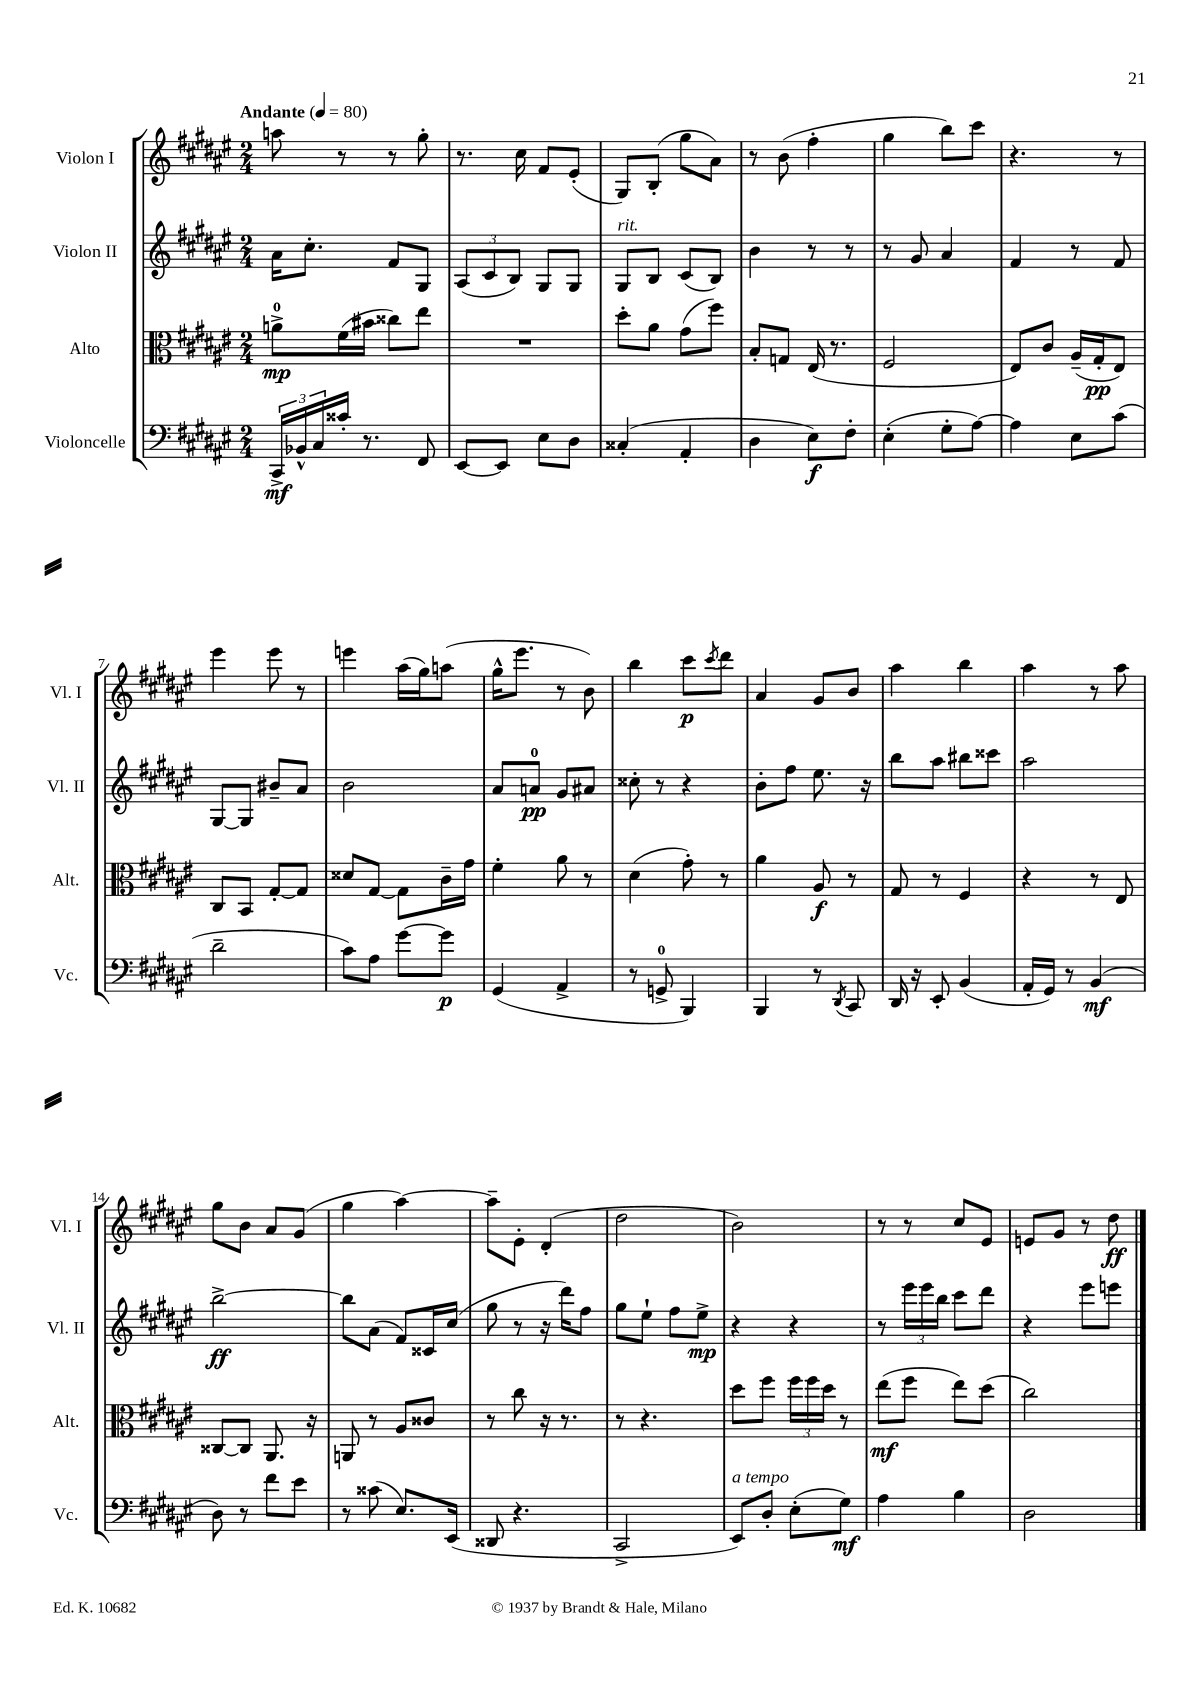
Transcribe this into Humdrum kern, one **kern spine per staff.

**kern	**kern	**kern	**kern
*staff4	*staff3	*staff2	*staff1
*clefF4	*clefC3	*clefG2	*clefG2
*k[f#c#g#d#a#e#]	*k[f#c#g#d#a#e#]	*k[f#c#g#d#a#e#]	*k[f#c#g#d#a#e#]
*M2/4	*M2/4	*M2/4	*M2/4
*MM80	*MM80	*MM80	*MM80
24CC#^/LL	8a^\L	16a#\LK	8aa\
24BB-^^/	.	.	.
.	.	8.cc#'\J	.
24C#/	.	.	.
16c##'/JJ	(16f#\L	.	8r
8.r	16b#\JJ	.	.
.	8cc##\L)	8f#/L	8r
8FF#/	8ee#\J	8G#/J	8gg#'\
=	=	=	=
[8EE#/L	2r	(12A#/L	8.r
.	.	12c#/	.
8EE#/]J	.	.	.
.	.	12B/J)	.
.	.	.	16cc#\
8E#\L	.	8G#/L	8f#/L
8D#\J	.	8G#/J	(8e#'/J
=	=	=	=
(4C##'/	8dd#'\L	8G#/L	8G#/L)
.	8a#\J	8B/J	(8B'/J
4AA#'/	(8g#\L	(8c#/L	8gg#\L
.	8ff#\J)	8B/J)	8a#\J)
=	=	=	=
4D#\	8B'/L	4b\	8r
.	8G/J	.	(8b\
8E#\L)	(16E#/	8r	4ff#'\
.	8.r	.	.
8F#'\J	.	8r	.
=	=	=	=
(4E#'\	2F#/	8r	4gg#\
.	.	8g#/	.
8G#'\L	.	4a#/	8bb\L)
[8A#\J)	.	.	8ccc#\J
=	=	=	=
4A#\]	8E#/L)	4f#/	4.r
.	8c#/J	.	.
8E#\L	(16A#~/LL	8r	.
.	16G#'/J	.	.
(8c#\J	8E#/J)	8f#/	8r
=	=	=	=
2d#~\	8C#/L	[8G#/L	4eee#\
.	8BB/J	8G#/]J	.
.	[8G#'/L	8b#~/L	8eee#\
.	8G#/]J	8a#/J	8r
=	=	=	=
8c#\L)	8d##/L	2b\	4eee\
8A#\J	[8G#/J	.	.
[8g#\L	8G#\]L	.	(16aa#\LL
.	.	.	16gg#\J)
8g#\]J	16c#~\L	.	(8aa\J
.	16g#\JJ	.	.
=	=	=	=
(4GG#/	4f#'\	8a#/L	16gg#^^\LK
.	.	.	8.eee#\J
.	.	8a/J	.
4AA#^/	8a#\	8g#/L	8r
.	8r	8a#/J	8b\)
=	=	=	=
8r	(4d#\	8cc##'\	4bb\
8GG^/	.	8r	.
4BBB/)	8g#'\)	4r	8ccc#\L
.	.	.	8qccc#/
.	8r	.	8ddd#\J
=	=	=	=
4BBB/	4a#\	8b'\L	4a#/
.	.	8ff#\J	.
8r	8A#/	8.ee#\	8g#/L
8qDD#/	.	.	.
8CC#/	8r	.	8b/J
.	.	16r	.
=	=	=	=
16DD#/	8G#/	8bb\L	4aa#\
16r	.	.	.
8EE#'/	8r	8aa#\J	.
(4BB/	4F#/	8bb#\L	4bb\
.	.	8ccc##\J	.
=	=	=	=
16AA#'/LL	4r	2aa#\	4aa#\
16GG#/JJ)	.	.	.
8r	.	.	.
(4BB/	8r	.	8r
.	8E#/	.	8aa#\
=	=	=	=
8D#\)	[8C##/L	[2bb^\	8gg#\L
8r	8C##/]J	.	8b\J
8f#\L	8.AA#/	.	8a#/L
8e#\J	.	.	(8g#/J
.	16r	.	.
=	=	=	=
8r	8AA/	8bb\]L	4gg#\
(8c##\	8r	(8a#\J	.
8.E#/L)	8A#/L	8f#/L)	[4aa#\)
.	8c##/J	16c##/L	.
(16EE#/Jk	.	(16cc#/JJ	.
=	=	=	=
8DD##/	8r	8gg#\	8aa#~\]L
4.r	8cc#\	8r	8e#'\J
.	16r	16r	(4d#'/
.	8.r	16ddd#\LK)	.
.	.	8ff#\J	.
=	=	=	=
2CC#^/	8r	8gg#\L	2dd#\
.	4.r	8ee#`\J	.
.	.	8ff#\L	.
.	.	8ee#^\J	.
=	=	=	=
8EE#/L)	8dd#\L	4r	2b\)
8D#'/J	8ff#\J	.	.
(8E#'\L	24ff#\LL	4r	.
.	24ff#\	.	.
.	24dd#\JJ	.	.
8G#\J)	8r	.	.
=	=	=	=
4A#\	(8ee#\L	8r	8r
.	8ff#\J	24eee#\LL	8r
.	.	24eee#\	.
.	.	24bb\JJ	.
4B\	8ee#\L)	8ccc#\L	8cc#/L
.	(8dd#\J	8ddd#\J	8e#/J
=	=	=	=
2D#\	2cc#\)	4r	8e/L
.	.	.	8g#/J
.	.	8eee#\L	8r
.	.	8eee\J	8dd#\
==	==	==	==
*-	*-	*-	*-
